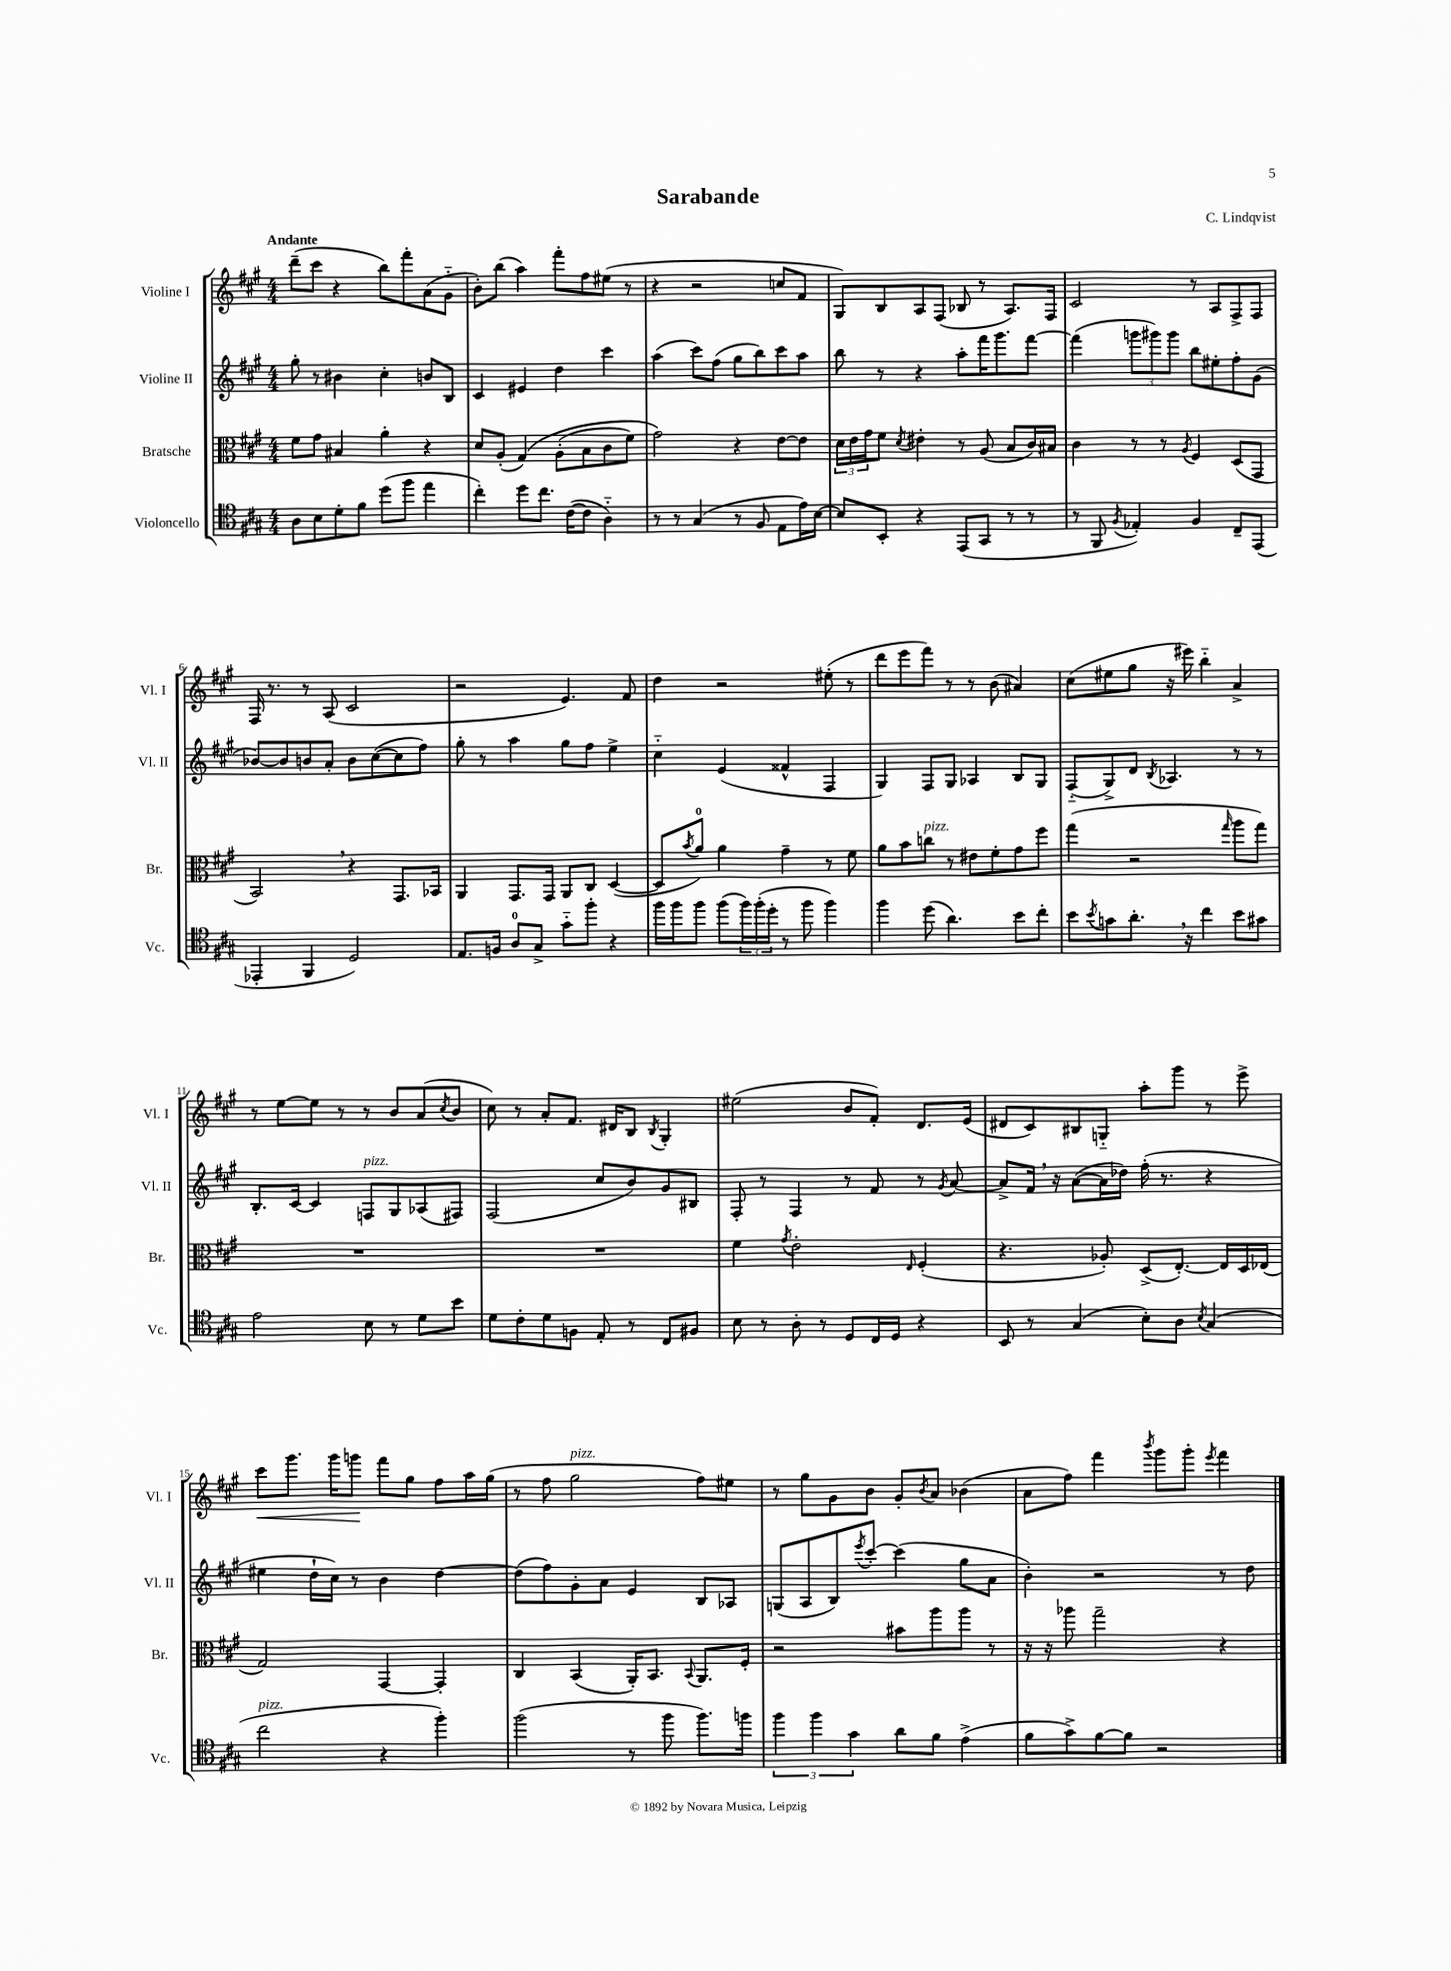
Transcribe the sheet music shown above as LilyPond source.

\header { title = "Sarabande" composer = "C. Lindqvist" }
<<
\new StaffGroup <<
\new Staff = "s0" \with { instrumentName = "Violine I" shortInstrumentName = "Vl. I" } {
    \clef treble \key a \major \numericTimeSignature \time 4/4 \tempo "Andante"
    d'''8--( cis'''8 r4 b''8) fis'''8-. a'8( gis'8-_ |
    b'8-.) b''8( a''4) fis'''8-. fis''8 eis''8( r8 |
    r4 r2 c''8 fis'8 |
    gis8) b8 a8 fis8( bes8 r8 a8.) fis16 |
    cis'2 r8 a8 fis8-> fis8 |
    fis16 r8. r8 a8( cis'2 |
    r2 e'4.) fis'8 |
    d''4 r2 eis''8-.( r8 |
    d'''8 e'''8 fis'''8) r8 r8 b'8( ais'4) |
    cis''8( eis''8 gis''8 r16 eis'''16) b''4-_ a'4-> |
    r8 e''8~ e''8 r8 r8 b'8 a'8( \acciaccatura { cis''8 } b'8 |
    cis''8) r8 a'8-. fis'8. dis'16 b8 \acciaccatura { b8 } gis4-. |
    eis''2( b'8 fis'8-.) d'8. e'16( |
    dis'8 cis'8) bis8 g8-_ a''8-. gis'''8 r8 e'''8-> |
    cis'''8\< gis'''8. gis'''16 g'''8\! fis'''8 gis''8 fis''8 a''16 gis''16( |
    r8 fis''8 gis''2^\markup { \italic "pizz." } fis''8) eis''8 |
    r8 gis''8 gis'8 b'8 gis'8-. \acciaccatura { b'8 } a'8 bes'4( |
    a'8 fis''8) fis'''4 \acciaccatura { b'''8 } gis'''8 gis'''8-. \acciaccatura { e'''8 } fis'''4 \bar "|." |
}
\new Staff = "s1" \with { instrumentName = "Violine II" shortInstrumentName = "Vl. II" } {
    \clef treble \key a \major \numericTimeSignature \time 4/4
    gis''8-. r8 bis'4 cis''4-. b'8 b8 |
    cis'4 eis'4 d''4 cis'''4 |
    a''4( cis'''8) fis''8( gis''8 b''8) cis'''8 a''8 |
    b''8 r8 r4 a''8-. fis'''16 gis'''8. fis'''8~ |
    fis'''4( \tuplet 3/2 { g'''8 gis'''8) gis'''8 } b''8 eis''8-. fis''8-. gis'8( |
    bes'8~) bes'8 b'8 a'8-. b'8 cis''8~( cis''8 fis''8) |
    gis''8-. r8 a''4 gis''8 fis''8 e''4-> |
    cis''4-_ e'4( fisis'4-^ fis4 |
    gis4) fis8 gis8 aes4 b8 gis8 |
    fis8-_( gis8->) d'8 \acciaccatura { b8 } aes4. r8 r8 |
    b8.-. cis'16~ cis'4 f8^\markup { \italic "pizz." } gis8 aes8( fis8) |
    fis2( cis''8 b'8) gis'8 bis8 |
    fis8-. r8 fis4 r8 fis'8 r8 \acciaccatura { gis'8 } a'8~ |
    a'8-> fis'16 \breathe r16 a'8~( a'16 des''16) fis''16-.( r8. r4 |
    eis''4 d''16-! cis''16) r8 b'4 d''4~ |
    d''8( fis''8) gis'8-. a'8 e'4 b8 aes8 |
    g8( a8 b8) \acciaccatura { e'''8 } cis'''8~-. cis'''4( gis''8 a'8 |
    b'4-.) r2 r8 d''8 \bar "|." |
}
\new Staff = "s2" \with { instrumentName = "Bratsche" shortInstrumentName = "Br." } {
    \clef alto \key a \major \numericTimeSignature \time 4/4
    fis'8 gis'8 bis4 a'4-. r4 |
    d'8 a8-.( gis4)\( a8-.( b8 cis'8 fis'8) |
    gis'2\) r4 e'8~ e'8 |
    \tuplet 3/2 { d'16 e'16 gis'16 } fis'8 \acciaccatura { d'8 } eis'4-. r8 a8( b8 cis'16) bis16 |
    cis'4 r8 r8 \acciaccatura { a8 } fis4 d8( gis,8 |
    b,2) \breathe r4 gis,8. bes,16 |
    a,4 gis,8. gis,16 a,8 cis8 d4~( |
    d8 \acciaccatura { b'8 } a'8-0) a'4 gis'4-- r8 fis'8 |
    a'8 b'8 c''8^\markup { \italic "pizz." } r8 eis'8 fis'8-. gis'8 fis''8 |
    gis''4( r2 \grace { gis''16 } a''8 gis''8) |
    R1 |
    R1 |
    fis'4 \acciaccatura { gis'8 } e'2-. \grace { e16 } fis4-.( |
    r4. aes8-.) d8->( e8.~-.) e16 d16 ees16( |
    gis2) gis,4~ gis,4-. |
    cis4 b,4( a,16-.) b,8. \appoggiatura { b,8 } a,8. fis16-. |
    r2 bis'8 a''8 a''8 r8 |
    r16 r16 aes''8 gis''2-- r4 \bar "|." |
}
\new Staff = "s3" \with { instrumentName = "Violoncello" shortInstrumentName = "Vc." } {
    \clef tenor \key a \major \numericTimeSignature \time 4/4
    a8 b8 d'8-. fis'8 d''8( fis''8 e''4 |
    cis''4-.) d''8 cis''8. cis'16~( cis'8 a4-_) |
    r8 r8 gis4( r8 fis8 e8 e'16) b16~ |
    b8 b,8-. r4 e,8( gis,8 r8 r8 |
    r8 fis,8 \acciaccatura { fis8 } ees4-.) fis4 cis8-- e,8( |
    ees,4-. fis,4 d2) |
    e8. f16 a8-0 gis8-> gis'8-_ fis''8-. r4 |
    fis''16 fis''16 fis''8 fis''8( \tuplet 3/2 { fis''16) fis''16-.( d''16-. } r8 fis''8 fis''4) |
    fis''4 d''8( a'4.) b'8 cis''8-. |
    b'8 \acciaccatura { b'8 } g'8 a'8.-. \breathe r16 cis''4 b'8 gis'8 |
    e'2 b8 r8 d'8 b'8 |
    d'8 cis'8-. d'8 f8 e8-. r8 cis8 fis8 |
    b8 r8 a8-. r8 d8 cis16 d16 r4 |
    b,8 r8 gis4( b8-.) a8 \acciaccatura { b8 } gis4( |
    cis''2^\markup { \italic "pizz." } r4 fis''4-.) |
    fis''2( r8 fis''8 fis''8.) f''16 |
    \tuplet 3/2 { fis''4 fis''4 gis'4 } a'8 fis'8 e'4->( |
    fis'8 gis'8->) fis'8~ fis'8 r2 \bar "|." |
}
>>
>>
